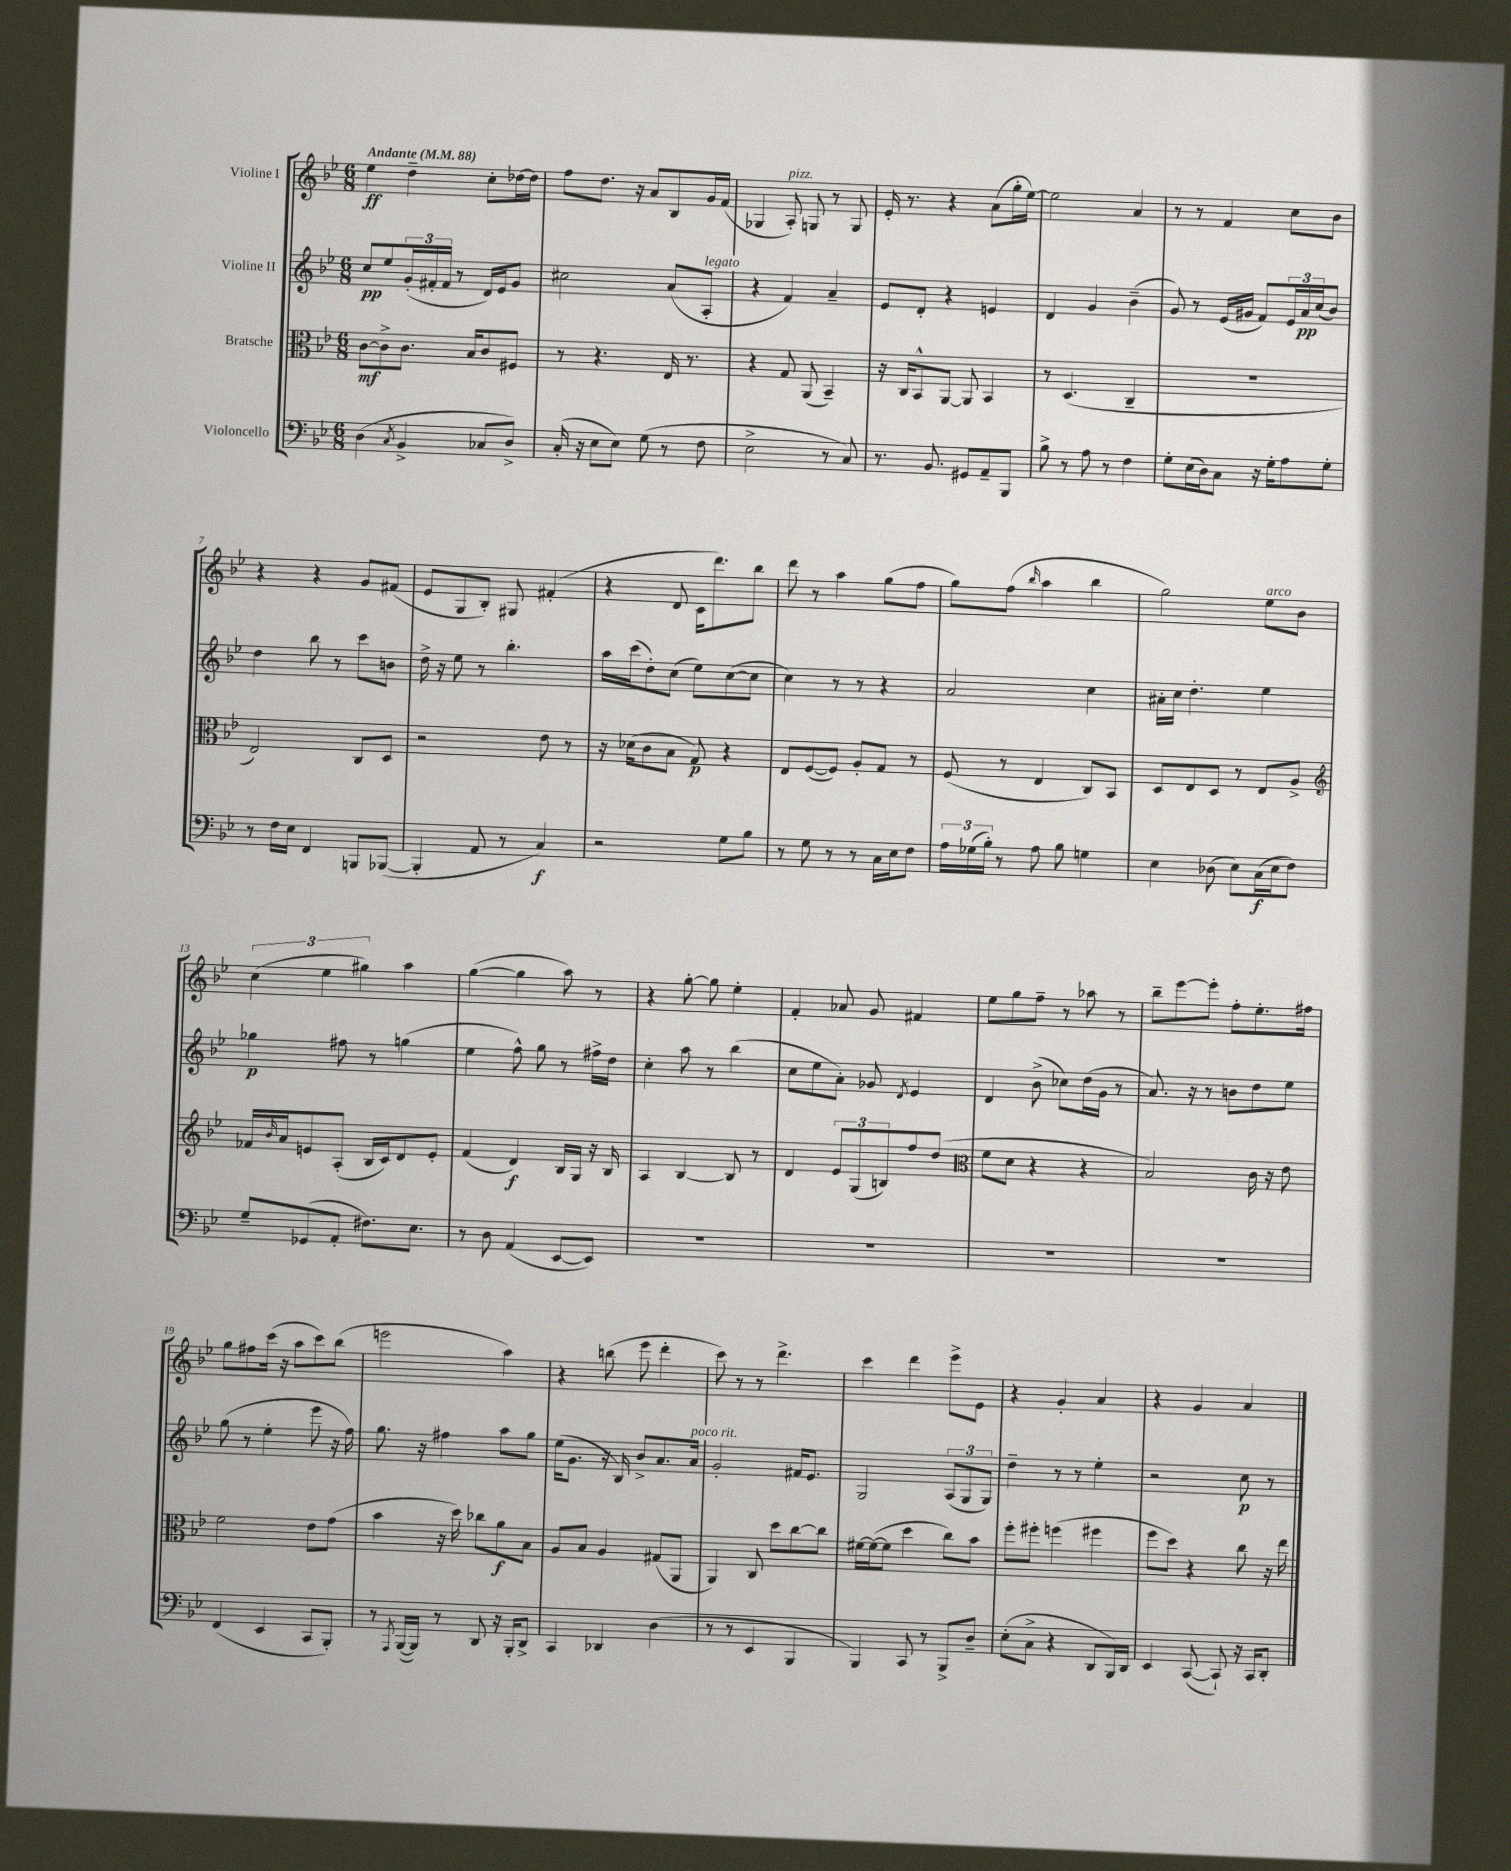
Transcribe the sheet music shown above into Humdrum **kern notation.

**kern	**dynam	**kern	**dynam	**kern	**dynam	**kern	**dynam
*part4	*part4	*part3	*part3	*part2	*part2	*part1	*part1
*staff4	*staff4	*staff3	*staff3	*staff2	*staff2	*staff1	*staff1
*I"Violoncello	*	*I"Bratsche	*	*I"Violine II	*	*I"Violine I	*
*clefF4	*	*clefC3	*	*clefG2	*	*clefG2	*
*k[b-e-]	*	*k[b-e-]	*	*k[b-e-]	*	*k[b-e-]	*
*M6/8	*	*M6/8	*	*M6/8	*	*M6/8	*
*MM88	*	*MM88	*	*MM88	*	*MM88	*
=1	=1	=1	=1	=1	=1	=1	=1
!	!	!	!	!	!	!LO:TX:a:B:t=Andante	!
(4D\	.	[8c\L	mf	8cc/L	pp	4ee-\	ff
.	.	8c^\]	.	8ee-/	.	.	.
8qC/	.	.	.	.	.	.	.
4BB-^/	.	8.c\J	.	(24g'/L	.	4dd~\	.
.	.	.	.	24f#X'/	.	.	.
.	.	.	.	24f#/JJ	.	.	.
.	.	.	.	8r	.	.	.
.	.	16B-/KL	.	.	.	.	.
8C-X/L	.	8c/	.	16d/LL)	.	8cc'\L	.
.	.	.	.	16e-/J	.	.	.
8D^/J)	.	8F#X/J	.	8g/J	.	[16dd-X\L	.
.	.	.	.	.	.	16dd-\JJ]	.
=2	=2	=2	=2	=2	=2	=2	=2
(16C'/	.	8r	.	2cc#X\	.	8ff\L	.
16r	.	.	.	.	.	.	.
8E-\L	.	4.r	.	.	.	8.dd\J	.
8E-\J)	.	.	.	.	.	.	.
.	.	.	.	.	.	16r	.
(8G\	.	.	.	.	.	8a/L	.
8r	.	16E-/	.	(8a/L	.	8B-/	.
.	.	8.r	.	.	.	.	.
!	!	!	!	!LO:TX:a:i:t=legato	!	!	!
8F\	.	.	.	8A'/J	.	16g/L	.
.	.	.	.	.	.	(16f/JJ	.
=3	=3	=3	=3	=3	=3	=3	=3
2E-^\	.	4r	.	4r	.	4G-X/	.
!	!	!	!	!	!	!LO:TX:a:i:t=pizz.	!
.	.	8G/	.	4f/)	.	8A'/)	.
.	.	(8AA/	.	.	.	8Gn/	.
8r	.	4BB-~/)	.	4a~/	.	8r	.
8C/)	.	.	.	.	.	8G/	.
=4	=4	=4	=4	=4	=4	=4	=4
8.r	.	16r	.	8e-/L	.	16e-'/	.
.	.	16C/KL	.	.	.	8.r	.
.	.	8BB-^^/	.	8d'/J	.	.	.
8.BB-/	.	.	.	.	.	.	.
.	.	[8AA/J	.	4r	.	4r	.
8GG#X/L	.	8AA/]	.	.	.	.	.
8AA~/	.	4BB-/	.	4en/	.	(8a\L	.
8BBB-/J	.	.	.	.	.	16gg'\L	.
.	.	.	.	.	.	[16ee-\JJ)	.
=5	=5	=5	=5	=5	=5	=5	=5
8B-^\	.	8r	.	4d/	.	2ee-\]	.
8r	.	(4.D/	.	.	.	.	.
8A\	.	.	.	4g/	.	.	.
8r	.	.	.	.	.	.	.
4F\	.	4C~/	.	(4b-~\	.	4a/	.
=6	=6	=6	=6	=6	=6	=6	=6
8G'\L	.	2.r	.	8g/)	.	8r	.
(16E-\L	.	.	.	8r	.	8r	.
16D\J)	.	.	.	.	.	.	.
8C\J	.	.	.	(16e-/LL	.	4f/	.
.	.	.	.	16g#X/JJ	.	.	.
16r	.	.	.	8f/L)	.	.	.
16G'\KL	.	.	.	.	.	.	.
8A\	.	.	.	24e-/L	.	8cc\L	.
.	.	.	.	24a/	pp	.	.
.	.	.	.	(24cc/J	.	.	.
8G'\J	.	.	.	8b-/J)	.	8b-\J	.
!!LO:LB:g=z
=7	=7	=7	=7	=7	=7	=7	=7
8r	.	2E-/)	.	4dd\	.	4r	.
16F\LL	.	.	.	.	.	.	.
16E-\JJ	.	.	.	.	.	.	.
4FF/	.	.	.	8bb-\	.	4r	.
.	.	.	.	8r	.	.	.
8BBBn/L	.	8C/L	.	8ccc\L	.	8g/L	.
([8BBB-X/J	.	8D/J	.	8bn\J	.	(8f#X/J	.
=8	=8	=8	=8	=8	=8	=8	=8
4BBB-'/]	.	2r	.	16dd^\	.	8e-/L	.
.	.	.	.	16r	.	.	.
.	.	.	.	8ee-\	.	8G/	.
8AA/	.	.	.	8r	.	8B-'/J)	.
8r	.	.	.	4.bb-'\	.	8G#X/	.
4C/)	f	8e-\	.	.	.	(4f#X'/	.
.	.	8r	.	.	.	.	.
=9	=9	=9	=9	=9	=9	=9	=9
2r	.	16r	.	16aa\LL	.	4r	.
.	.	(16d-X\KL	.	(16ccc\J	.	.	.
.	.	8c\	.	8dd'\)	.	.	.
.	.	8B-\J	.	(8cc\J	.	8d/	.
.	.	8G/)	p	8ee-\L)	.	16c\KL	.
.	.	.	.	.	.	8.ddd\)	.
8G\L	.	4r	.	([8cc\	.	.	.
8B-\J	.	.	.	8cc\J]	.	8bb-\J	.
=10	=10	=10	=10	=10	=10	=10	=10
8r	.	8E-/L	.	4cc\)	.	8ddd\	.
8G\	.	([8F/	.	.	.	8r	.
8r	.	8F/J])	.	8r	.	4aa\	.
8r	.	8A'/L	.	8r	.	.	.
16C\LL	.	8G/J	.	4r	.	(8gg\L	.
16E-\J	.	.	.	.	.	.	.
8F\J	.	8r	.	.	.	8ff\J	.
=11	=11	=11	=11	=11	=11	=11	=11
24A\LL	.	(8F/	.	2a/	.	8gg\L)	.
(24G-X\	.	.	.	.	.	.	.
24B-'\JJ)	.	.	.	.	.	.	.
8r	.	8r	.	.	.	(8ff\J	.
.	.	.	.	.	.	16qqbb-/	.
8A\	.	4E-/	.	.	.	4aa\	.
8B-\	.	.	.	.	.	.	.
4Gn\	.	8C/L)	.	4cc\	.	4bb-\	.
.	.	8BB-/J	.	.	.	.	.
=12	=12	=12	=12	=12	=12	=12	=12
4E-\	.	8D/L	.	16a#X'\LL	.	2gg\)	.
.	.	.	.	16cc\JJ	.	.	.
.	.	8E-/	.	4.dd'\	.	.	.
(8D-X\	.	8D/J	.	.	.	.	.
8E-\L)	.	8r	.	.	.	.	.
!	!	!	!	!	!	!LO:TX:a:i:t=arco	!
(16C\L	f	8E-/L	.	4ee-\	.	8ee-\L	.
16E-\J	.	.	.	.	.	.	.
8F\J)	.	8A^/J	.	.	.	8b-\J	.
!!LO:LB:g=z
=13	=13	=13	=13	=13	=13	=13	=13
*	*	*clefG2	*	*	*	*	*
8G~/L	.	16f-X/LL	.	4gg-X\	p	(6cc\	.
.	.	16qqb-/	.	.	.	.	.
.	.	16a/J	.	.	.	.	.
(8GG-X/	.	8en/	.	.	.	.	.
.	.	.	.	.	.	6ee-\	.
8AA'/J	.	(8A'/J	.	8ff#X\	.	.	.
.	.	.	.	.	.	6gg#X\)	.
8.F#X\L)	.	16B-/LL	.	8r	.	.	.
.	.	16c/J)	.	.	.	.	.
.	.	8d/	.	(4ggn\	.	4aa\	.
8.E-\J	.	.	.	.	.	.	.
.	.	8e'/J	.	.	.	.	.
=14	=14	=14	=14	=14	=14	=14	=14
8r	.	(4f/	.	4ee-\	.	([4gg\	.
8D\	.	.	.	.	.	.	.
(4AA/	.	4d/)	f	8ff^^\)	.	4gg\]	.
.	.	.	.	8gg\	.	.	.
[8EE-/L	.	16B-/LL	.	8r	.	8aa\)	.
.	.	16G/JJ	.	.	.	.	.
8EE-/J])	.	16r	.	16ff#X^\LL	.	8r	.
.	.	16B-/	.	16dd\JJ	.	.	.
=15	=15	=15	=15	=15	=15	=15	=15
2.r	.	4A/	.	4cc'\	.	4r	.
.	.	[4B-/	.	8aa\	.	[8gg'\	.
.	.	.	.	8r	.	8gg\]	.
.	.	8B-/]	.	(4bb-\	.	4ee-'\	.
.	.	8r	.	.	.	.	.
=16	=16	=16	=16	=16	=16	=16	=16
2.r	.	4d/	.	8cc\L	.	4f'/	.
.	.	.	.	8ee-\	.	.	.
.	.	12e-/L	.	8a'\J)	.	8a-X/	.
.	.	(12G/	.	.	.	.	.
.	.	.	.	8g-X/	.	8g/	.
.	.	12Bn/)	.	.	.	.	.
.	.	.	.	8qd/	.	.	.
.	.	8ff/	.	4e-/	.	4f#X/	.
.	.	(8dd/J	.	.	.	.	.
=17	=17	=17	=17	=17	=17	=17	=17
*	*	*clefC3	*	*	*	*	*
2.r	.	8f\L	.	4d/	.	8ee-\L	.
.	.	8d\J	.	.	.	8gg\	.
.	.	4r	.	(8b-^\	.	8ff~\J	.
.	.	.	.	8cc-X\L)	.	8r	.
.	.	4r	.	(16dd\L	.	8aa-X\	.
.	.	.	.	16g\JJ	.	.	.
.	.	.	.	8r	.	8r	.
=18	=18	=18	=18	=18	=18	=18	=18
2.r	.	2B-/)	.	8.a/)	.	8bb-~\L	.
.	.	.	.	.	.	[8eee-\	.
.	.	.	.	16r	.	.	.
.	.	.	.	8r	.	8eee-'\J]	.
.	.	.	.	8bn\L	.	8ff'\L	.
.	.	16c\	.	8dd\	.	8.ee-'\	.
.	.	16r	.	.	.	.	.
.	.	8e-\	.	8ee-\J	.	.	.
.	.	.	.	.	.	16ff#X\Jk	.
!!LO:LB:g=z
=19	=19	=19	=19	=19	=19	=19	=19
(4FF/	.	2f\	.	(8gg\	.	8gg\L	.
.	.	.	.	8r	.	8ff#X\	.
4EE-/	.	.	.	4ee-'\	.	(16ccc\Jk	.
.	.	.	.	.	.	16r	.
.	.	.	.	.	.	8aa\L	.
8CC/L	.	8e-\L	.	8eee-\	.	8ccc\)	.
8BBB-'/J)	.	(8g\J	.	16r	.	(8bb-\J	.
.	.	.	.	16ff\)	.	.	.
=20	=20	=20	=20	=20	=20	=20	=20
8r	.	4b-\	.	8.gg\	.	2eeen\	.
8qAAA/	.	.	.	.	.	.	.
([16BBB-/LL	.	.	.	.	.	.	.
16BBB-/JJ])	.	.	.	16r	.	.	.
8r	.	16r	.	4ff#X\	.	.	.
.	.	16dd\)	.	.	.	.	.
8DD/	.	8cc-X\L	.	.	.	.	.
16r	.	8a\	f	8aa\L	.	4aa\)	.
16BBB-'/KL	.	.	.	.	.	.	.
8DD^/J	.	8B-\J	.	8gg\J	.	.	.
=21	=21	=21	=21	=21	=21	=21	=21
4CC/	.	8A/L	.	(16ee-\KL	.	4r	.
.	.	.	.	8.g\J	.	.	.
.	.	8B-/J	.	.	.	.	.
4DD-X/	.	4A/	.	16r	.	(8bbn\	.
.	.	.	.	16B-/)	.	.	.
.	.	.	.	8b-^/L	.	8eee-\	.
(4D\	.	(8G#X/L	.	8.a/	.	4ddd'\	.
.	.	8AA/J	.	.	.	.	.
!	!	!	!	!LO:TX:a:i:t=poco rit.	!	!	!
.	.	.	.	16a/Jk	.	.	.
=22	=22	=22	=22	=22	=22	=22	=22
8r	.	4AA/)	.	2g'/	.	8ccc\)	.
8r	.	.	.	.	.	8r	.
4EE-/	.	8C/	.	.	.	8r	.
.	.	8dd\L	.	.	.	4.ddd^\	.
4BBB-/	.	[8cc\	.	16f#X/KL	.	.	.
.	.	.	.	8.e-/J	.	.	.
.	.	8cc\J]	.	.	.	.	.
=23	=23	=23	=23	=23	=23	=23	=23
4BBB-/)	.	[16f#X\LL	.	2G/	.	4ccc\	.
.	.	(16f#\J_	.	.	.	.	.
.	.	8f#\J]	.	.	.	.	.
8CC/	.	4dd\	.	.	.	4ddd\	.
8r	.	.	.	.	.	.	.
8BBB-^/L	.	8cc\L)	.	(12A/L	.	8eee-^\L	.
.	.	.	.	12G/	.	.	.
8D~/J	.	8b-\J	.	.	.	8e-\J	.
.	.	.	.	12G/J)	.	.	.
=24	=24	=24	=24	=24	=24	=24	=24
(8E-'\L	.	8ff'\L	.	4dd~\	.	4r	.
8C^\J	.	8ff#X'\J	.	.	.	.	.
4r	.	(4ffn\	.	8r	.	4g'/	.
.	.	.	.	8r	.	.	.
8DD/L	.	4ff#X\	.	4ee-'\	.	4a/	.
16BBB-/L)	.	.	.	.	.	.	.
16DD/JJ	.	.	.	.	.	.	.
=25	=25	=25	=25	=25	=25	=25	=25
4EE-/	.	8ff\L	.	2r	.	4r	.
.	.	8dd\J)	.	.	.	.	.
([8CC/	.	4r	.	.	.	4g/	.
8CC`/])	.	.	.	.	.	.	.
16r	.	8cc\	.	8cc\	p	4a/	.
16CC/KL	.	.	.	.	.	.	.
8DD'/J	.	16r	.	8r	.	.	.
.	.	16ee-\	.	.	.	.	.
==	==	==	==	==	==	==	==
*-	*-	*-	*-	*-	*-	*-	*-
